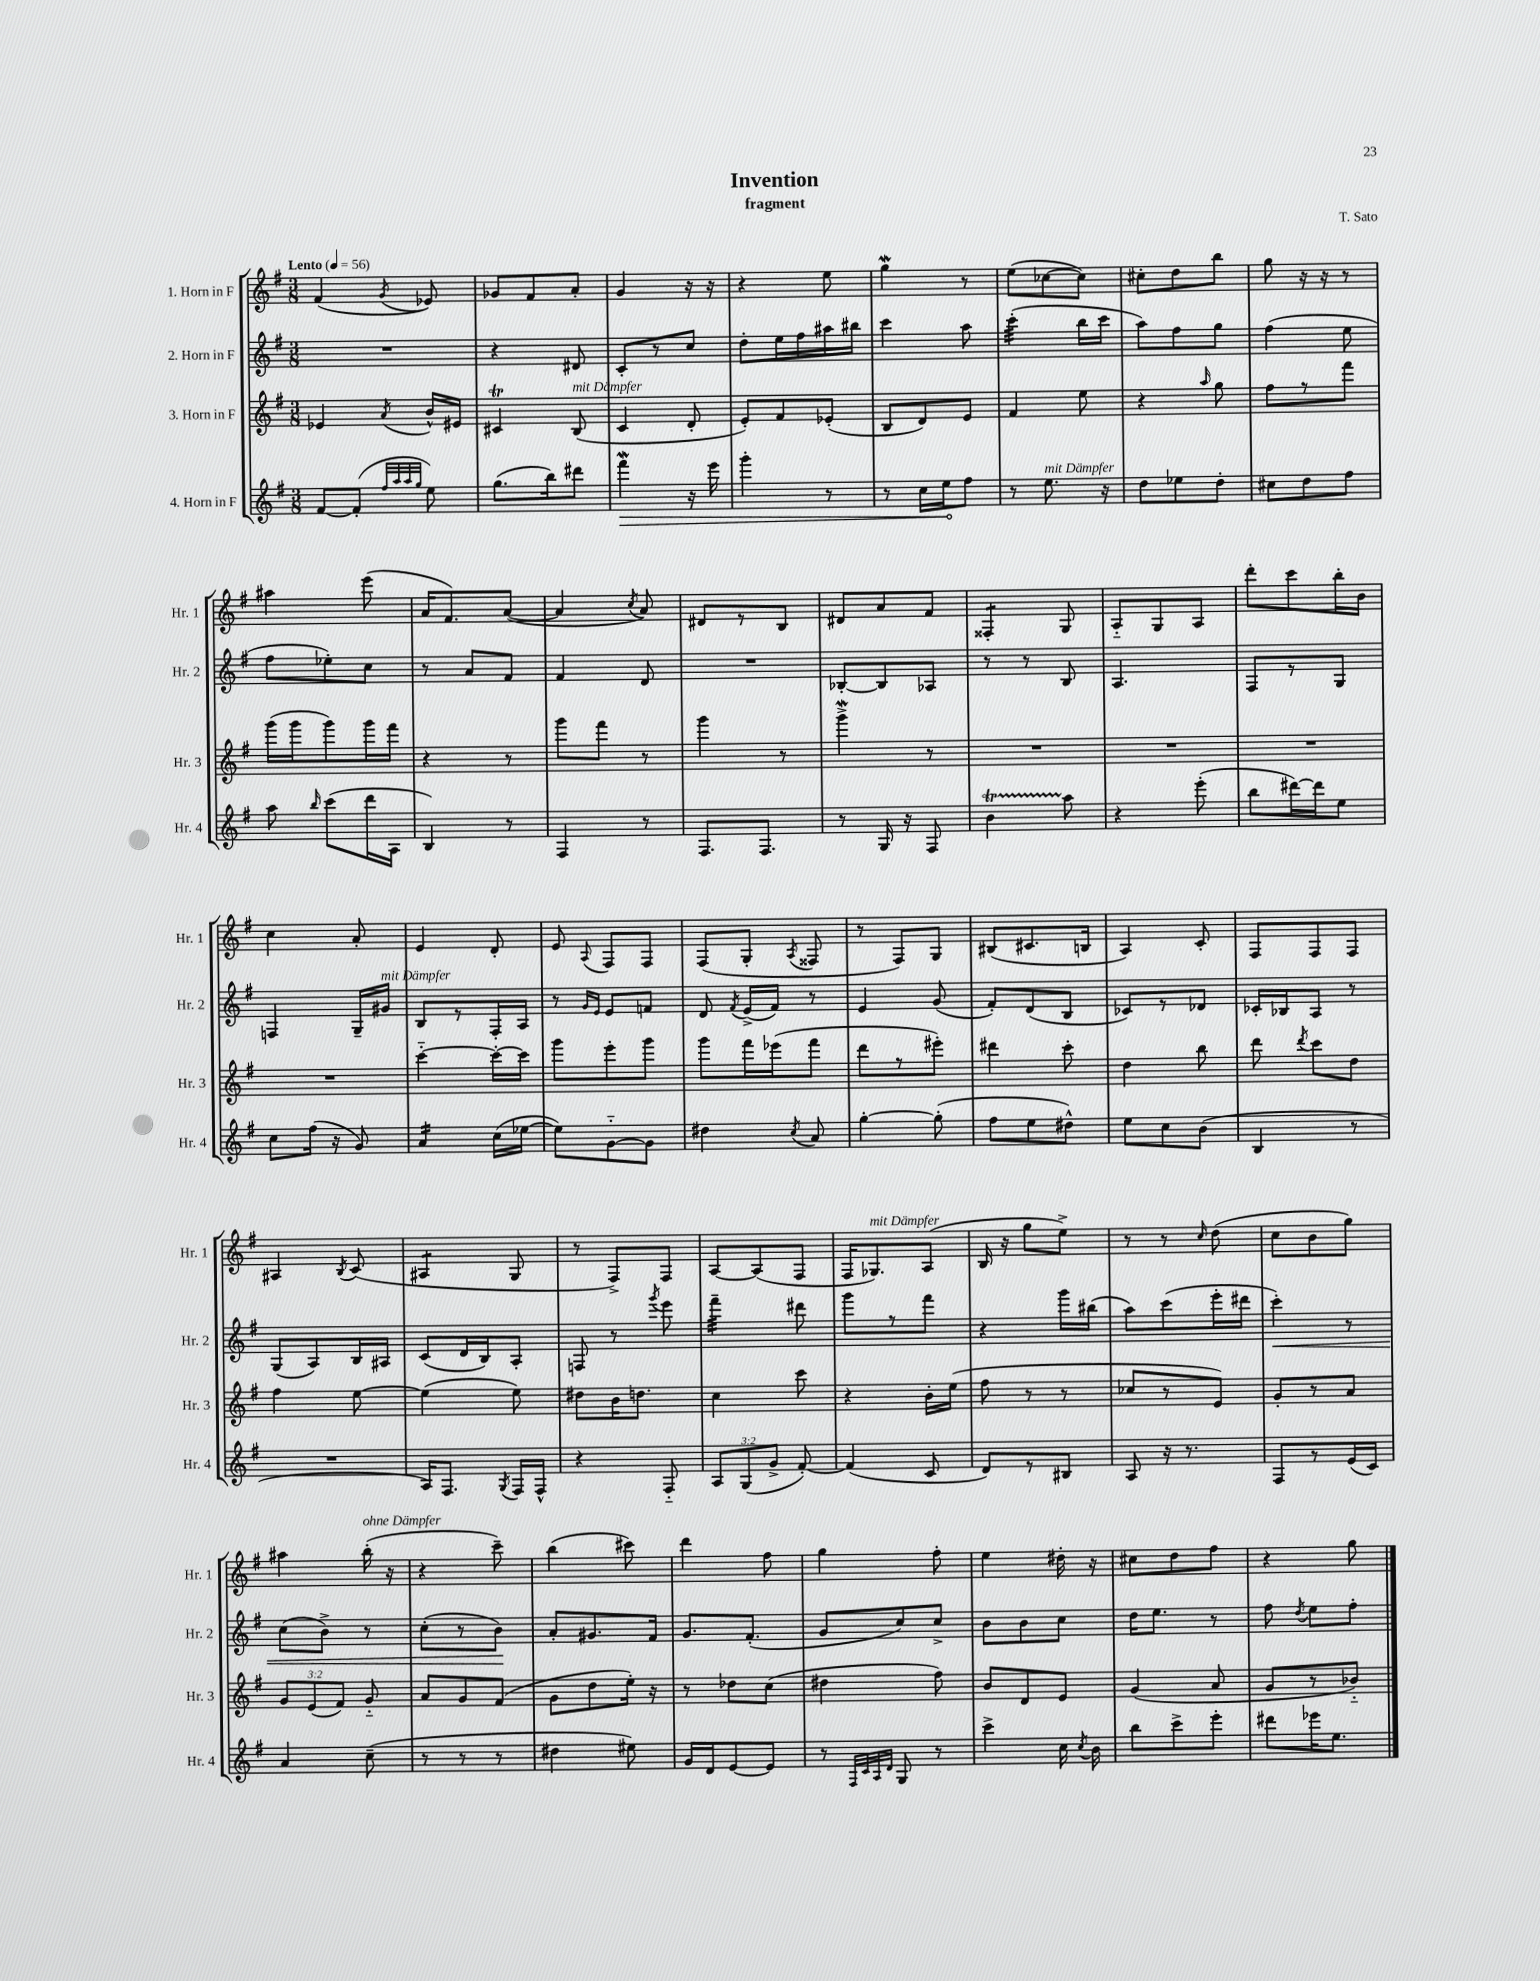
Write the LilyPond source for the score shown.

\header { title = "Invention" composer = "T. Sato" subtitle = "fragment" }
<<
\new StaffGroup <<
\new Staff = "s0" \with { instrumentName = "1. Horn in F" shortInstrumentName = "Hr. 1" } {
    \clef treble \key g \major \numericTimeSignature \time 3/8 \tempo "Lento" 4 = 56
    \autoBeamOff fis'4( \acciaccatura { g'8 } ees'8) |
    ges'8[ fis'8 a'8]-. |
    g'4 r16 r16 |
    r4 e''8 |
    g''4\mordent r8 |
    e''8[( ces''8~ ces''8]) |
    cis''8[-. d''8 b''8] |
    g''8 r16 r16 r8 |
    ais''4 e'''8( |
    a'16[ fis'8.) a'8]~( |
    a'4 \acciaccatura { c''8 } a'8) |
    dis'8[ r8 b8] |
    dis'8[ a'8 fis'8] |
    fisis4:8-. g8 |
    a8[-_ g8 a8] |
    d'''8[-. c'''8 b''16-. b'16] |
    c''4 a'8-. |
    e'4 d'8-. |
    e'8 \appoggiatura { a8 } fis8[ fis8] |
    fis8[( g8]-. \acciaccatura { a8 } fisis8 |
    r8 fis8[) g8] |
    bis8[( cis'8. b16] |
    a4) c'8-. |
    fis8[ fis8 fis8] |
    ais4 \acciaccatura { b8 } c'8( |
    ais4:8 g8 |
    r8 fis8[->) fis8] |
    a8[~ a8( fis8] |
    fis16[ ges8.^\markup { \italic "mit Dämpfer" }) a8]( |
    b16 r16 g''8[ e''8]->) |
    r8 r8 \grace { c''16 } d''8( |
    c''8[ b'8 g''8]) |
    ais''4 b''16-.^\markup { \italic "ohne Dämpfer" }( r16 |
    r4 c'''8--) |
    b''4( cis'''8) |
    d'''4 fis''8 |
    g''4 fis''8-. |
    e''4 dis''16-. r16 |
    cis''8[ d''8 fis''8] |
    r4 g''8 \bar "|." |
}
\new Staff = "s1" \with { instrumentName = "2. Horn in F" shortInstrumentName = "Hr. 2" } {
    \clef treble \key g \major \numericTimeSignature \time 3/8
    \autoBeamOff R4. |
    r4 dis'8 |
    c'8[-. r8 c''8] |
    d''8[-. e''16 fis''16 ais''16 bis''16] |
    c'''4 a''8 |
    c'''4:32-.( b''16[ c'''16] |
    a''8[) fis''8 g''8] |
    fis''4( e''8 |
    fis''8[ ees''8-.) c''8] |
    r8 a'8[ fis'8] |
    fis'4 d'8 |
    R4. |
    bes8[~-. bes8 aes8] |
    r8 r8 b8 |
    a4. |
    fis8[ r8 g8] |
    f4 g16[-- gis'16]^\markup { \italic "mit Dämpfer" } |
    b8[ r8 fis16-. a16] |
    r8 \grace { g'16[ e'16] } e'8[ f'8] |
    d'8 \acciaccatura { fis'8 } e'16[->( fis'16]) r8 |
    e'4 g'8( |
    fis'8[-.) d'8( b8] |
    ces'8[) r8 des'8] |
    ces'16[-. bes16 a8] r8 |
    g8[( a8) b16 ais16] |
    c'8[( d'16 b16) a8]-. |
    f8 r8 \acciaccatura { g'''8 } e'''8 |
    fis'''4:32-- dis'''8 |
    g'''8[ r8 fis'''8] |
    r4 g'''16[ bis''16]( |
    a''8[) c'''8( e'''16-. dis'''16] |
    c'''4-.\<) r8 |
    c''8[( b'8]->) r8 |
    c''8[-.( r8 b'8]\!) |
    a'8[-. gis'8. fis'16] |
    g'8.[ fis'8.]-.( |
    g'8[ c''8) c''8]-> |
    b'8[ b'8 c''8] |
    d''16[ e''8.] r8 |
    fis''8 \acciaccatura { d''8 } e''8[ fis''8]-. \bar "|." |
}
\new Staff = "s2" \with { instrumentName = "3. Horn in F" shortInstrumentName = "Hr. 3" } {
    \clef treble \key g \major \numericTimeSignature \time 3/8 \override Staff.TupletNumber.text = #tuplet-number::calc-fraction-text
    \autoBeamOff ees'4 \acciaccatura { a'8 } b'16[-^ eis'16] |
    cis'4\trill b8^\markup { \italic "mit Dämpfer" }( |
    c'4 d'8-. |
    e'8[-.) fis'8 ees'8]-.( |
    b8[ d'8) e'8] |
    fis'4 e''8 |
    r4 \grace { a''16 } g''8 |
    fis''8[ r8 fis'''8] |
    g'''16[( g'''16 g'''8) g'''16 fis'''16] |
    r4 r8 |
    g'''8[ fis'''8] r8 |
    g'''4 r8 |
    g'''4->\mordent r8 |
    R4. |
    R4. |
    R4. |
    R4. |
    c'''4~-_ c'''16[~-. c'''16] |
    g'''8[ e'''8-. g'''8] |
    g'''8[ fis'''16 ees'''16( fis'''8] |
    d'''8[ r8 eis'''8]-.) |
    dis'''4 c'''8-. |
    d''4 b''8 |
    d'''8 \acciaccatura { d'''8 } c'''8[ d''8] |
    fis''4 e''8~ |
    e''4( e''8) |
    dis''8[ b'16 d''8.] |
    c''4 c'''8 |
    r4 b'16[-. e''16]( |
    fis''8 r8 r8 |
    ces''8[ r8 e'8]) |
    g'8[-. r8 a'8] |
    \tuplet 3/2 { g'8[ e'8( fis'8]) } g'8-_ |
    a'8[ g'8 fis'8]( |
    g'8[ d''8 e''16]-.) r16 |
    r8 des''8[ c''8]( |
    dis''4 fis''8) |
    b'8[ d'8 e'8] |
    g'4( a'8 |
    g'8[ r8 bes'8]-_) \bar "|." |
}
\new Staff = "s3" \with { instrumentName = "4. Horn in F" shortInstrumentName = "Hr. 4" } {
    \clef treble \key g \major \numericTimeSignature \time 3/8 \override Staff.TupletNumber.text = #tuplet-number::calc-fraction-text
    \autoBeamOff fis'8[~ fis'8]-.( \grace { fis''32[ a''32 a''32 g''32] } e''8) |
    g''8.[( b''16) dis'''8] |
    \once \override Hairpin.circled-tip = ##t fis'''4\mordent\> r16 e'''16 |
    g'''4-. r8 |
    r8 c''16[ e''16\! fis''8] |
    r8 e''8.^\markup { \italic "mit Dämpfer" } r16 |
    d''8[ ees''8 d''8]-. |
    cis''8[ d''8 fis''8] |
    a''8 \grace { b''16 } c'''8[( d'''16 a16] |
    b4) r8 |
    fis4 r8 |
    fis8.[ fis8.] |
    r8 g16 r16 fis8 |
    b'4\startTrillSpan a''8\stopTrillSpan |
    r4 e'''8-.( |
    b''8[ dis'''16~) dis'''16 e''8] |
    c''8[ fis''16]( r16 g'8) |
    a'4:16 c''16[( ees''16]~ |
    ees''8[) g'8~-_ g'8] |
    dis''4 \acciaccatura { c''8 } a'8 |
    g''4~-. g''8-.( |
    fis''8[ e''8 dis''8]-^) |
    e''8[ c''8 b'8]( |
    b4 r8 |
    R4. |
    a16[) fis8.] \acciaccatura { g8 } fis16[ fis16]-^ |
    r4 fis8-_ |
    \tuplet 3/2 { a8[ g8( g'8]-> } fis'8~-.) |
    fis'4( c'8 |
    d'8[) r8 bis8] |
    a8 r16 r8. |
    fis8[ r8 e'16( c'16]) |
    a'4 c''8--( |
    r8 r8 r8 |
    dis''4 eis''8) |
    g'16[ d'16 e'8~ e'8] |
    r8 \grace { fis32[ c'32 a32 d'32] } g8 r8 |
    c'''4-> c''16 \acciaccatura { c''8 } b'16 |
    b''8[ c'''8-> e'''8]-. |
    dis'''8[ ees'''16 e''8.] \bar "|." |
}
>>
>>
\layout { \context { \Score \remove "Bar_number_engraver" } }
